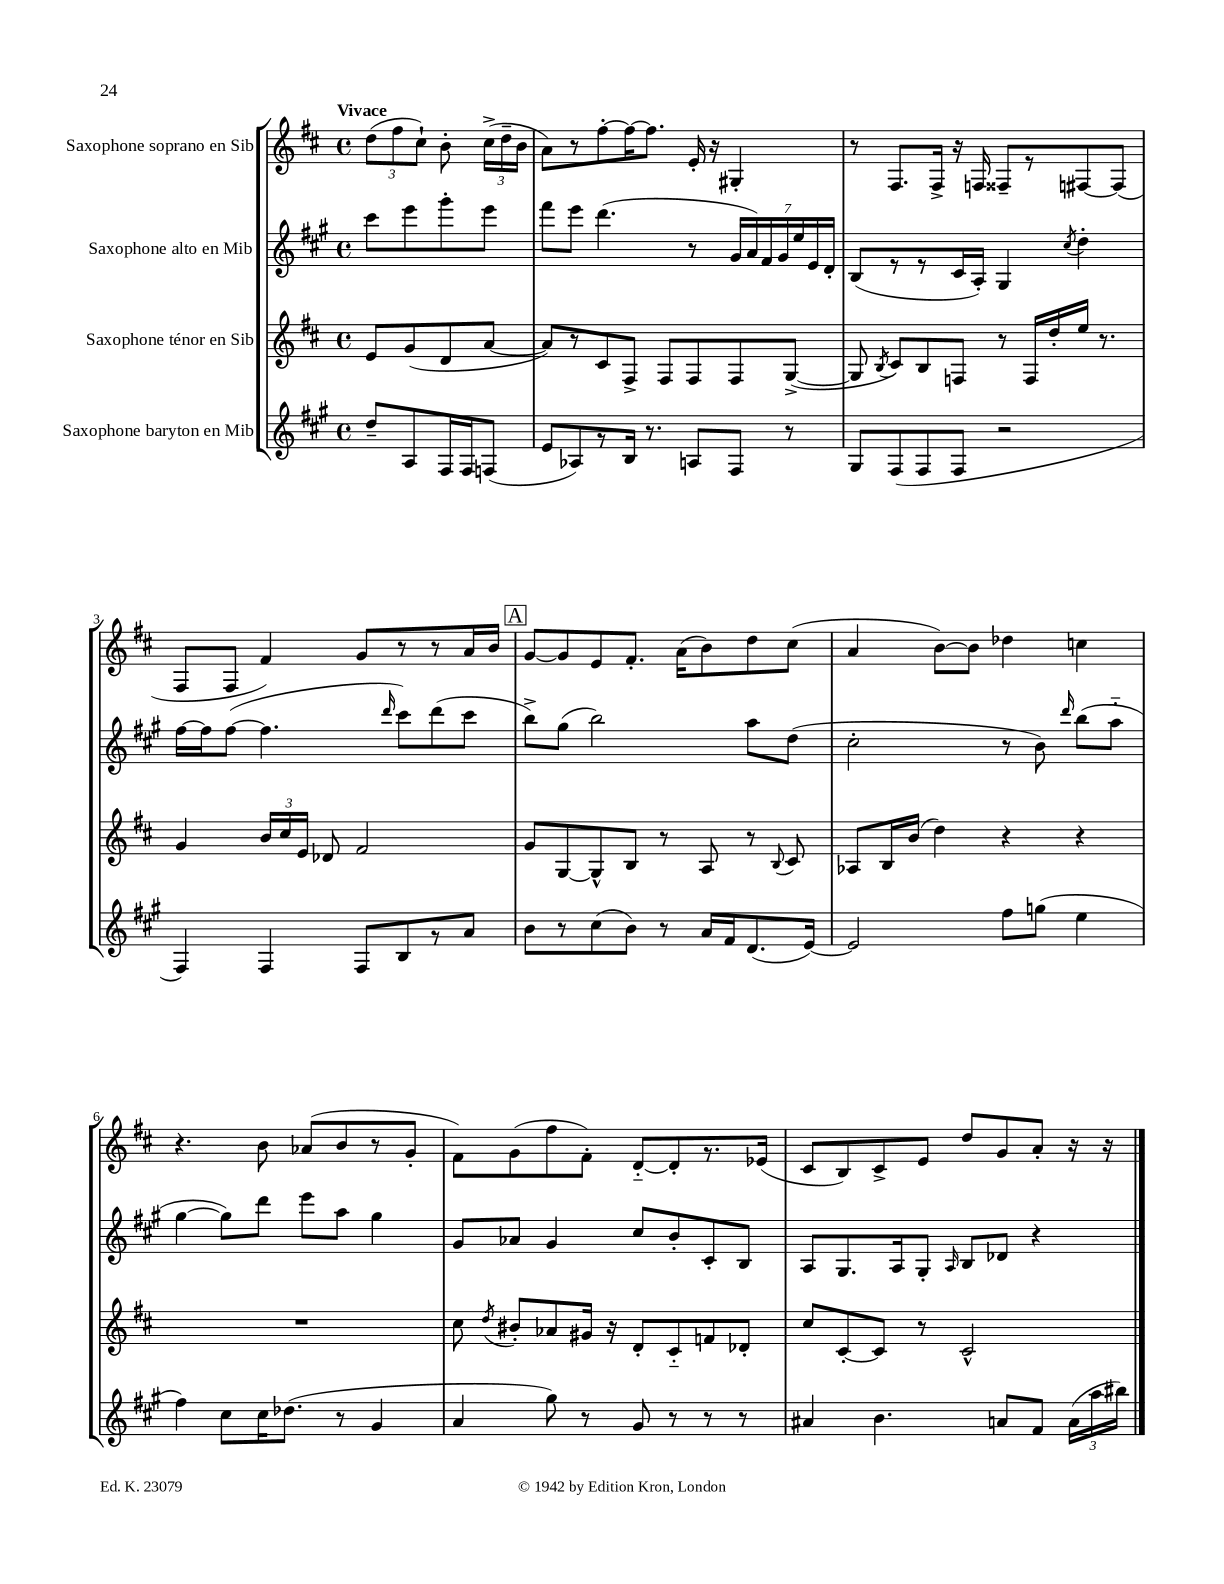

**kern	**kern	**kern	**kern
*part4	*part3	*part2	*part1
*staff4	*staff3	*staff2	*staff1
*I"Saxophone baryton en Mib	*I"Saxophone ténor en Sib	*I"Saxophone alto en Mib	*I"Saxophone soprano en Sib
*clefG2	*clefG2	*clefG2	*clefG2
*k[f#c#g#]	*k[f#c#]	*k[f#c#g#]	*k[f#c#]
*M4/4	*M4/4	*M4/4	*M4/4
*met(c)	*met(c)	*met(c)	*met(c)
=	=	=	=
!	!	!	!LO:TX:a:B:t=Vivace
8dd~/L	8e/L	8ccc#\L	(12dd\L
.	.	.	12ff#\
8A/	(8g/	8eee\	.
.	.	.	12cc#`\J)
16F#/L	8d/	8ggg#'\	8b'\
16F#/J	.	.	.
(8Fn/J	[8a/J	8eee\J	(24cc#^\LL
.	.	.	24dd~\
.	.	.	24b\JJ
=1	=1	=1	=1
8e/L	8a/L])	8fff#\L	8a\L)
8A-X/)	8r	8eee\J	8r
8r	8c#/	(4.ddd\	[8ff#'\
16B/Jk	8F#^/J	.	16ff#\K_
8.r	.	.	8.ff#\J]
.	8F#/L	.	.
8An/L	8F#/	8r	16e'/
.	.	.	16r
8F#/J	8F#/	28g#/LL	4G#X'/
.	.	28a/)	.
.	.	28f#/	.
.	.	28g#/	.
8r	([8G^/J	.	.
.	.	28ee/	.
.	.	28e/	.
.	.	28d'/JJ	.
=2	=2	=2	=2
8G#/L	8G/]	(8B/L	8r
.	8qB/	.	.
(8F#/	8c#/L)	8r	8.F#/L
8F#/	8B/	8r	.
.	.	.	16F#^/Jk
8F#/J	8Fn/J	16c#/L	16r
.	.	16A'/JJ)	16Fn/
2r	8r	4G#/	8F##X~/L
.	16F/LL	.	8r
.	16dd'/	.	.
.	.	8qcc#/	.
.	16ee/JJ	4dd'\	[8F#X/
.	8.r	.	.
.	.	.	(8F#/J]
!!LO:LB:g=z
=3	=3	=3	=3
4F#/)	4g/	[16ff#\LL	8F#/L
.	.	16ff#\J]	.
.	.	([8ff#\J	8F#/J
4F#/	24b/LL	4.ff#\]	4f#/)
.	24cc#/	.	.
.	24e/JJ	.	.
.	8d-X/	.	.
8F#/L	2f#/	.	8g/L
.	.	16qqddd/	.
8B/	.	8ccc#\L)	8r
8r	.	(8ddd\	8r
8a/J	.	8ccc#\J	16a/L
.	.	.	16b/JJ
!!LO:REH:place=s1:t=A
=4	=4	=4	=4
8b\L	8g/L	8bb^\L)	[8g/L
8r	[8G/	(8gg#\J	8g/]
(8cc#\	8G^^/]	2bb\)	8e/
8b\J)	8B/J	.	8.f#'/J
8r	8r	.	.
.	.	.	(16a\KL
16a/LL	8A/	.	8b\)
16f#/J	.	.	.
(8.d/	8r	8aa\L	8dd\
.	8qqB/	.	.
.	8c#/	(8dd\J	(8cc#\J
[16e/Jk)	.	.	.
=5	=5	=5	=5
2e/]	8A-X/L	2cc#'\	4a/
.	16B/L	.	.
.	(16b/JJ	.	.
.	4dd\)	.	[8b\L)
.	.	.	8b\J]
8ff#\L	4r	8r	4dd-X\
(8ggn\J	.	8b\)	.
.	.	16qqddd/	.
4ee\	4r	(8bb\L	4ccn\
.	.	8aa\J	.
!!LO:LB:g=z
=6	=6	=6	=6
4ff#\)	1r	[4gg#\	4.r
8cc#\L	.	8gg#\L])	.
16cc#\K	.	8ddd\J	8b\
(8.dd-X\J	.	.	.
.	.	8eee\L	(8a-X/L
8r	.	8aa\J	8b/
4g#/	.	4gg#\	8r
.	.	.	8g'/J
=7	=7	=7	=7
4a/	8cc#\	8g#/L	8f#\L)
.	8qdd/	.	.
.	8b#X'/L	8a-X/J	(8g\
8gg#\)	8a-X/	4g#/	8ff#\
8r	16g#X/Jk	.	8f#'\J)
.	16r	.	.
8g#/	8d'/L	8cc#/L	[8d/L
8r	8c#/	8b'/	8d'/]
8r	8fn/	8c#'/	8.r
8r	8d-X'/J	8B/J	.
.	.	.	(16e-X/Jk
=8	=8	=8	=8
4a#X/	8cc#/L	8A/L	8c#/L
.	[8c#'/	8.G#/	8B/)
4.b\	8c#/J]	.	8c#^/
.	.	16A/k	.
.	8r	8G#'/J	8e/J
.	.	16qqA/	.
.	2c#^^/	8B/L	8dd/L
8an/L	.	8d-X/J	8g/
8f#/J	.	4r	8a'/J
(24a\LL	.	.	16r
24aa\	.	.	.
.	.	.	16r
24bb#X\JJ)	.	.	.
==	==	==	==
*-	*-	*-	*-
